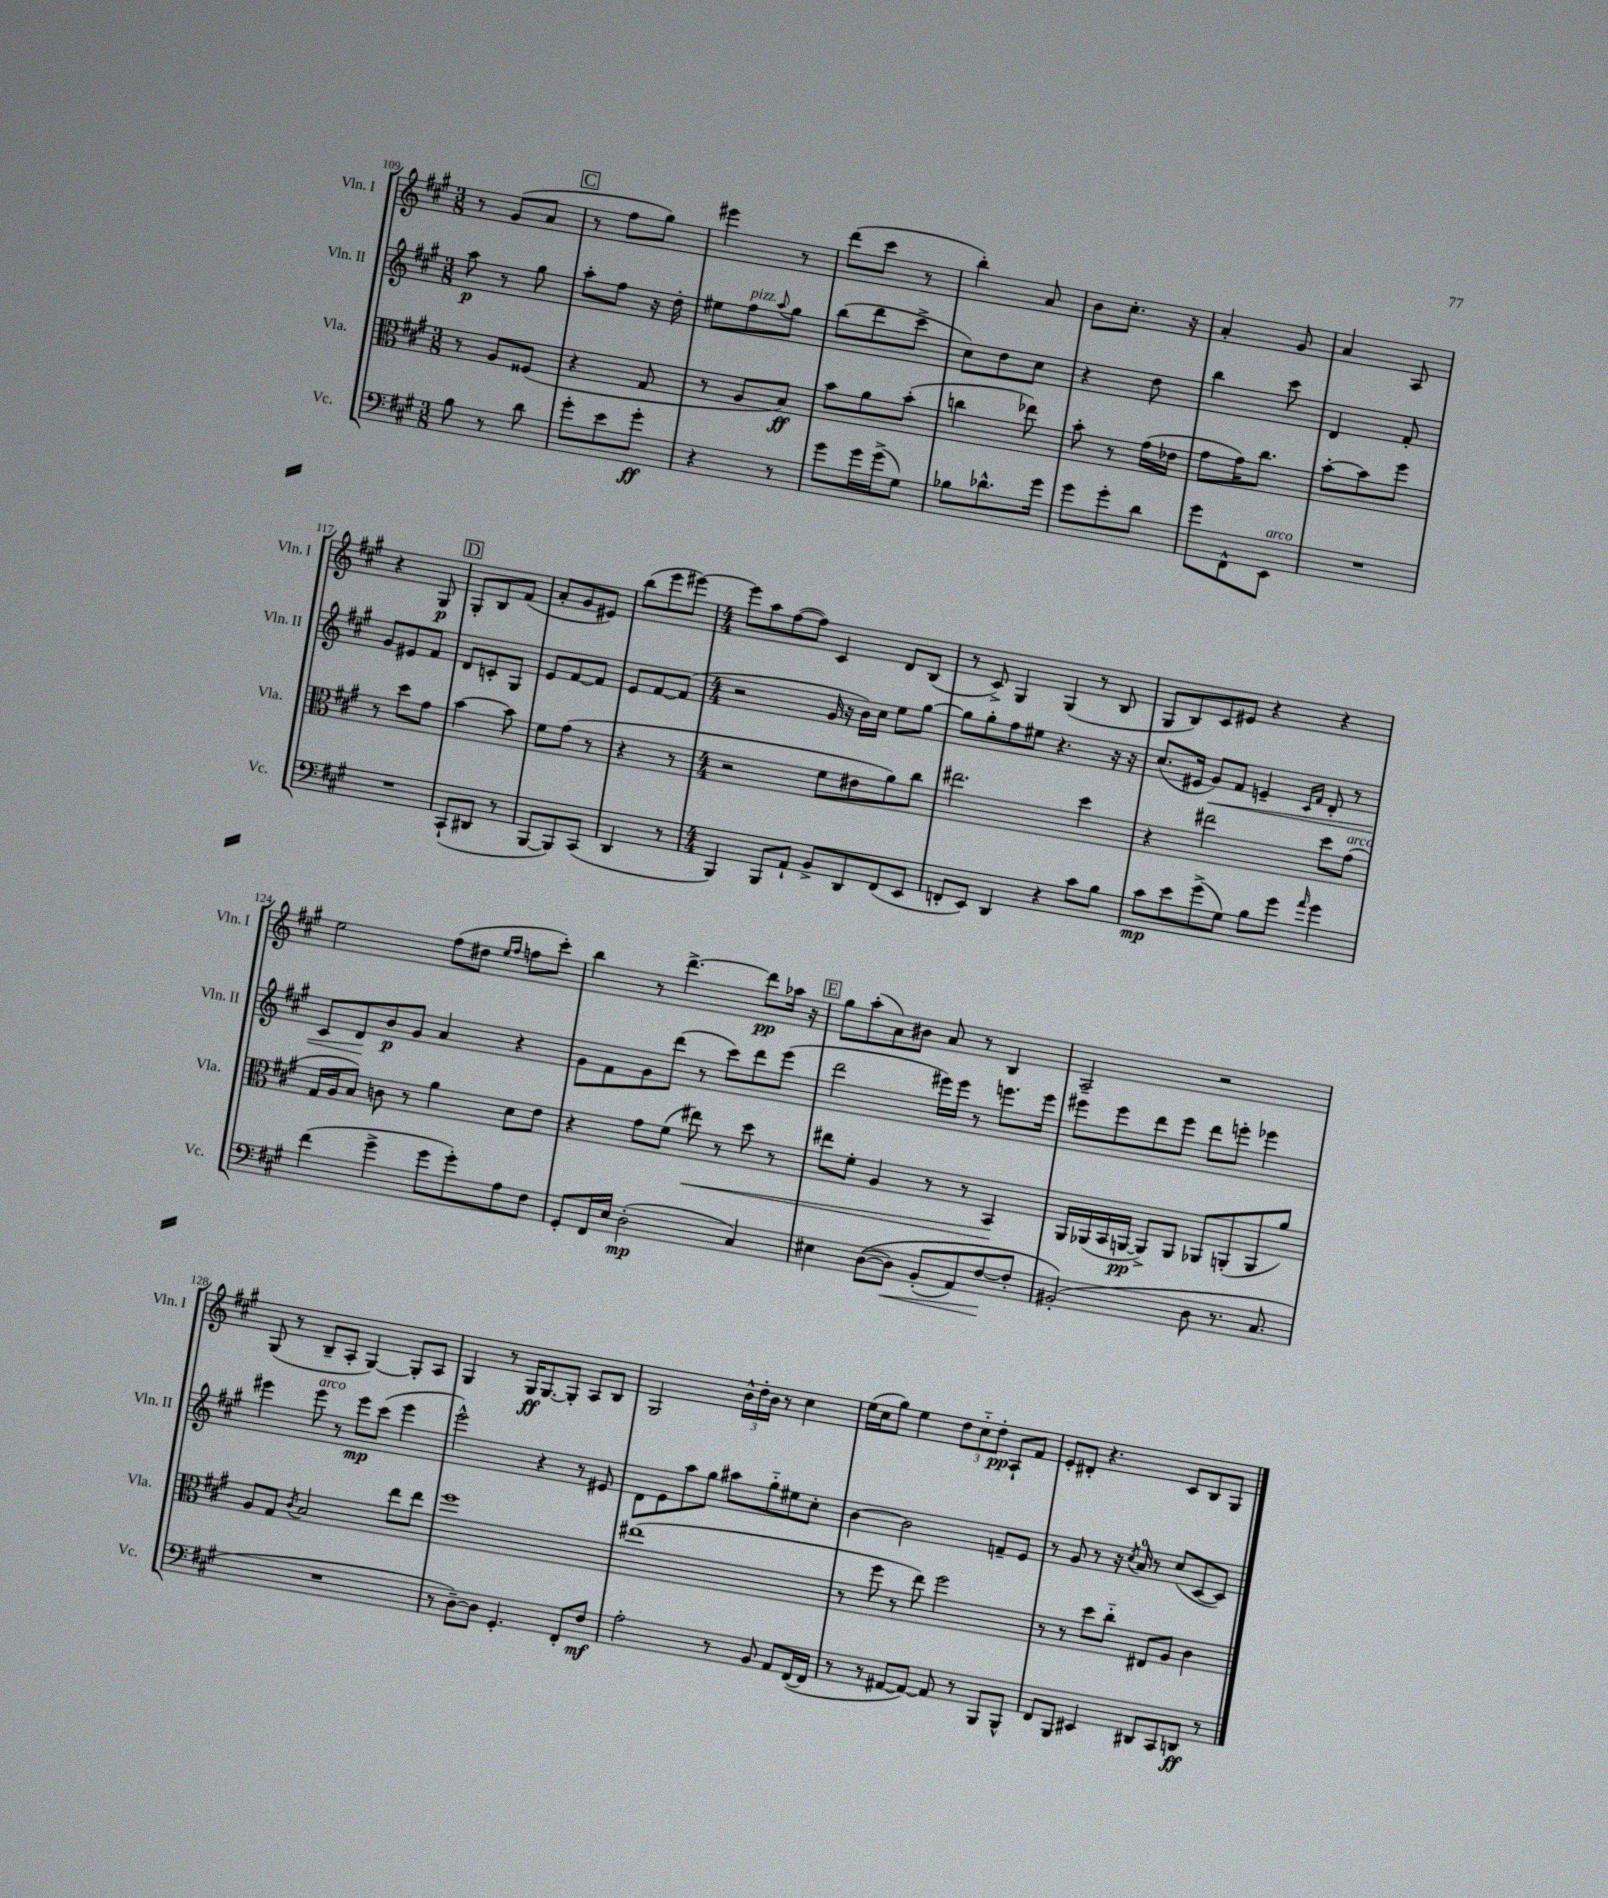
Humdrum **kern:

**kern	**kern	**kern	**kern
*staff4	*staff3	*staff2	*staff1
*clefF4	*clefC3	*clefG2	*clefG2
*k[f#c#g#]	*k[f#c#g#]	*k[f#c#g#]	*k[f#c#g#]
*M3/8	*M3/8	*M3/8	*M3/8
8B	8r	8aa	8r
8r	8A	8r	(8g#
8d	(8F##	8gg#	8a
=	=	=	=
8g#'	4r	8aa'	8r
8e	.	8ff#	8ff#
8g#'	8G#	16r	8gg#)
.	.	16dd'	.
=	=	=	=
4r	8r	8ee#	4eee#
.	8A	8ff#	.
.	.	8qqaa	.
8r	8B)	8gg#	8r
=	=	=	=
8g#	8b	(8bb	(8ddd
16g#	8a	8ddd	8ccc#
(16g#^	.	.	.
8G#)	(8b'	8ccc#^	8r
=	=	=	=
8B-	4cc	8cc#)	4bb')
8.d-^^	.	8dd	.
.	8ee-)	8cc#	8a
16g#	.	.	.
=	=	=	=
8g#	8b'	4r	8b
8g#'	8r	.	8.cc#'
8d	(16g#	8dd	.
.	16e-	.	16r
=	=	=	=
8g#	8g#	4bb	4a'
8FF#^^	16g#)	.	.
.	8.cc#	.	.
8EE	.	8ccc#	8g#
=	=	=	=
4.r	[8b'	4d	4a
.	8b]	.	.
.	8ff#	8f#'	8A
=	=	=	=
4.r	8r	8g#	4r
.	8dd	8e#	.
.	8g#	8f#	8G#
=	=	=	=
(8CC#`	[4b	8d	8G#'
8DD#	.	8c'	8B
8r	8b]	8G#	(8f#
=	=	=	=
[8BBB	8f#	8e	8a'
8BBB])	(8g#	[8f#	8g#
(8CC#	8r	8f#]	8e#)
=	=	=	=
4DD	4r	8e	(8bb
.	.	[8f#	8eee
8r	8r	(8f#]	[8eee#)
=	=	=	=
*M4/4	*M4/4	*M4/4	*M4/4
4BBB)	2r	2r	8eee#]
.	.	.	8aa
8BBB	.	.	([8ff#
8AA`	.	.	8ff#])
8BB^	8f#	16g#	4c#
.	.	16r	.
8DD	8e#	16b)	.
.	.	16cc#	.
(8FF#	8a)	8ee	8d
8EE	8cc#	[8gg#	(8B
=	=	=	=
8FF'	2.ee#	8gg#]	8r
8EE)	.	8gg#'	8c#^)
4DD	.	8ff#	4G#
.	.	8ee#	.
4r	.	4.r	(4G#
8c#	4dd	.	8r
8B	.	16r	8B
.	.	16r	.
=	=	=	=
8c#	4r	(8.cc#	8G#
8e	.	.	8B)
.	.	16e#	.
(8g#^	2ee#	8g#)	8c#
8G#)	.	8f#	8e#
8B	.	4e~	4r
8g#	.	.	.
.	.	16qqc#	.
16qqa	.	16qqf#	.
4g#	8dd	8d'	4r
.	(8g#	8r	.
=	=	=	=
(4f#	16G#	8c#	2ee
.	16A	.	.
.	8B)	8d	.
4g#^	8c	8b	.
.	8r	8g#	.
8g#	4a	4a	(8ff#
8g#')	.	.	8dd#
.	.	.	16qqee
.	.	.	16qqff#
8A	8d	4r	8ff
8F#	8e	.	8ccc#')
=	=	=	=
8GG#'	4r	8g#	4bb
16FF#	.	8f#	.
16E	.	.	.
(2D'	8g#	8g#	8r
.	(8f#	(8ddd	[4.ddd^
.	8ee#)	8r	.
.	8r	8ccc#)	.
4C#)	8dd	8ddd	8ddd]
.	8r	(8eee	16aa-
.	.	.	16r
=	=	=	=
4E#	8ee#	2ddd	8gg#
.	8f#'	.	(8aa'
&(([8D	4A	.	8a)
8D])	.	.	8b#
(8BB'	8r	16eee#)	8a
.	.	16eee#	.
8AA)	8r	8r	8r
[8F#	4BB	8.eee	4B
8F#']	.	.	.
.	.	16eee	.
=	=	=	=
(2BB#'&)	16AA	8eee#	2A~
.	(16AA-	.	.
.	16BB	8eee#	.
.	[16AA	.	.
.	8AA^])	8ddd	.
.	8AA	8eee#	.
8D	8AA-	8ddd	2r
8.r	(8AA'	8eee'	.
.	8AA	4eee-	.
8.C#	.	.	.
.	8a)	.	.
=	=	=	=
1r	8A	4eee#	(8G#
.	8G#	.	8r
.	8qc#	.	.
.	2B	8eee#	8B~
.	.	8r	8A'
.	.	8eee#	[4G#)
.	.	(8ccc#	.
.	8ee	4eee#	8G#']
.	8ee	.	8A
=	=	=	=
8r	1ff#	2eee^^)	4G#
[8D~)	.	.	.
8D]	.	.	8r
4.GG#'	.	.	16G#
.	.	.	[8.G#
.	.	4r	.
.	.	.	8G#']
8FF#'	.	8r	8A
8F#	.	8e#	8B
=	=	=	=
2A'	(1ee#	8d	2G#
.	.	8e	.
.	.	8aa	.
.	.	8gg#	.
8r	.	8aa#	24b^^
.	.	.	24dd'
.	.	.	24b
8BB	.	8gg#'~	8r
8AA	.	8ee#	4cc#
([16FF#	.	8cc#'	.
16FF#]	.	.	.
=	=	=	=
8r	8r	[4b	(16ee
.	.	.	16cc#
8r	8ff#	.	8gg#)
[8AA#	8r	2b]	4ee
8AA#_)	8ee)	.	.
8AA#]	2ff#	.	12dd
.	.	.	12cc#'~
8r	.	.	.
.	.	.	12dd'
8BBB	.	8f~	8A`
8BBB^^	.	8e	8f#
=	=	=	=
8FF#	8r	8r	8e'
8BBB	8r	8g#	8d#'
4EE#	8dd	8r	4.r
.	8cc#'~	16r	.
.	.	8qcc#	.
.	.	16a	.
8DD#	8E#	8r	.
8CC#	8A	(8cc#	8c#
8DD	4c#	[8c#	8B
8r	.	8c#])	8G#
==	==	==	==
*-	*-	*-	*-
